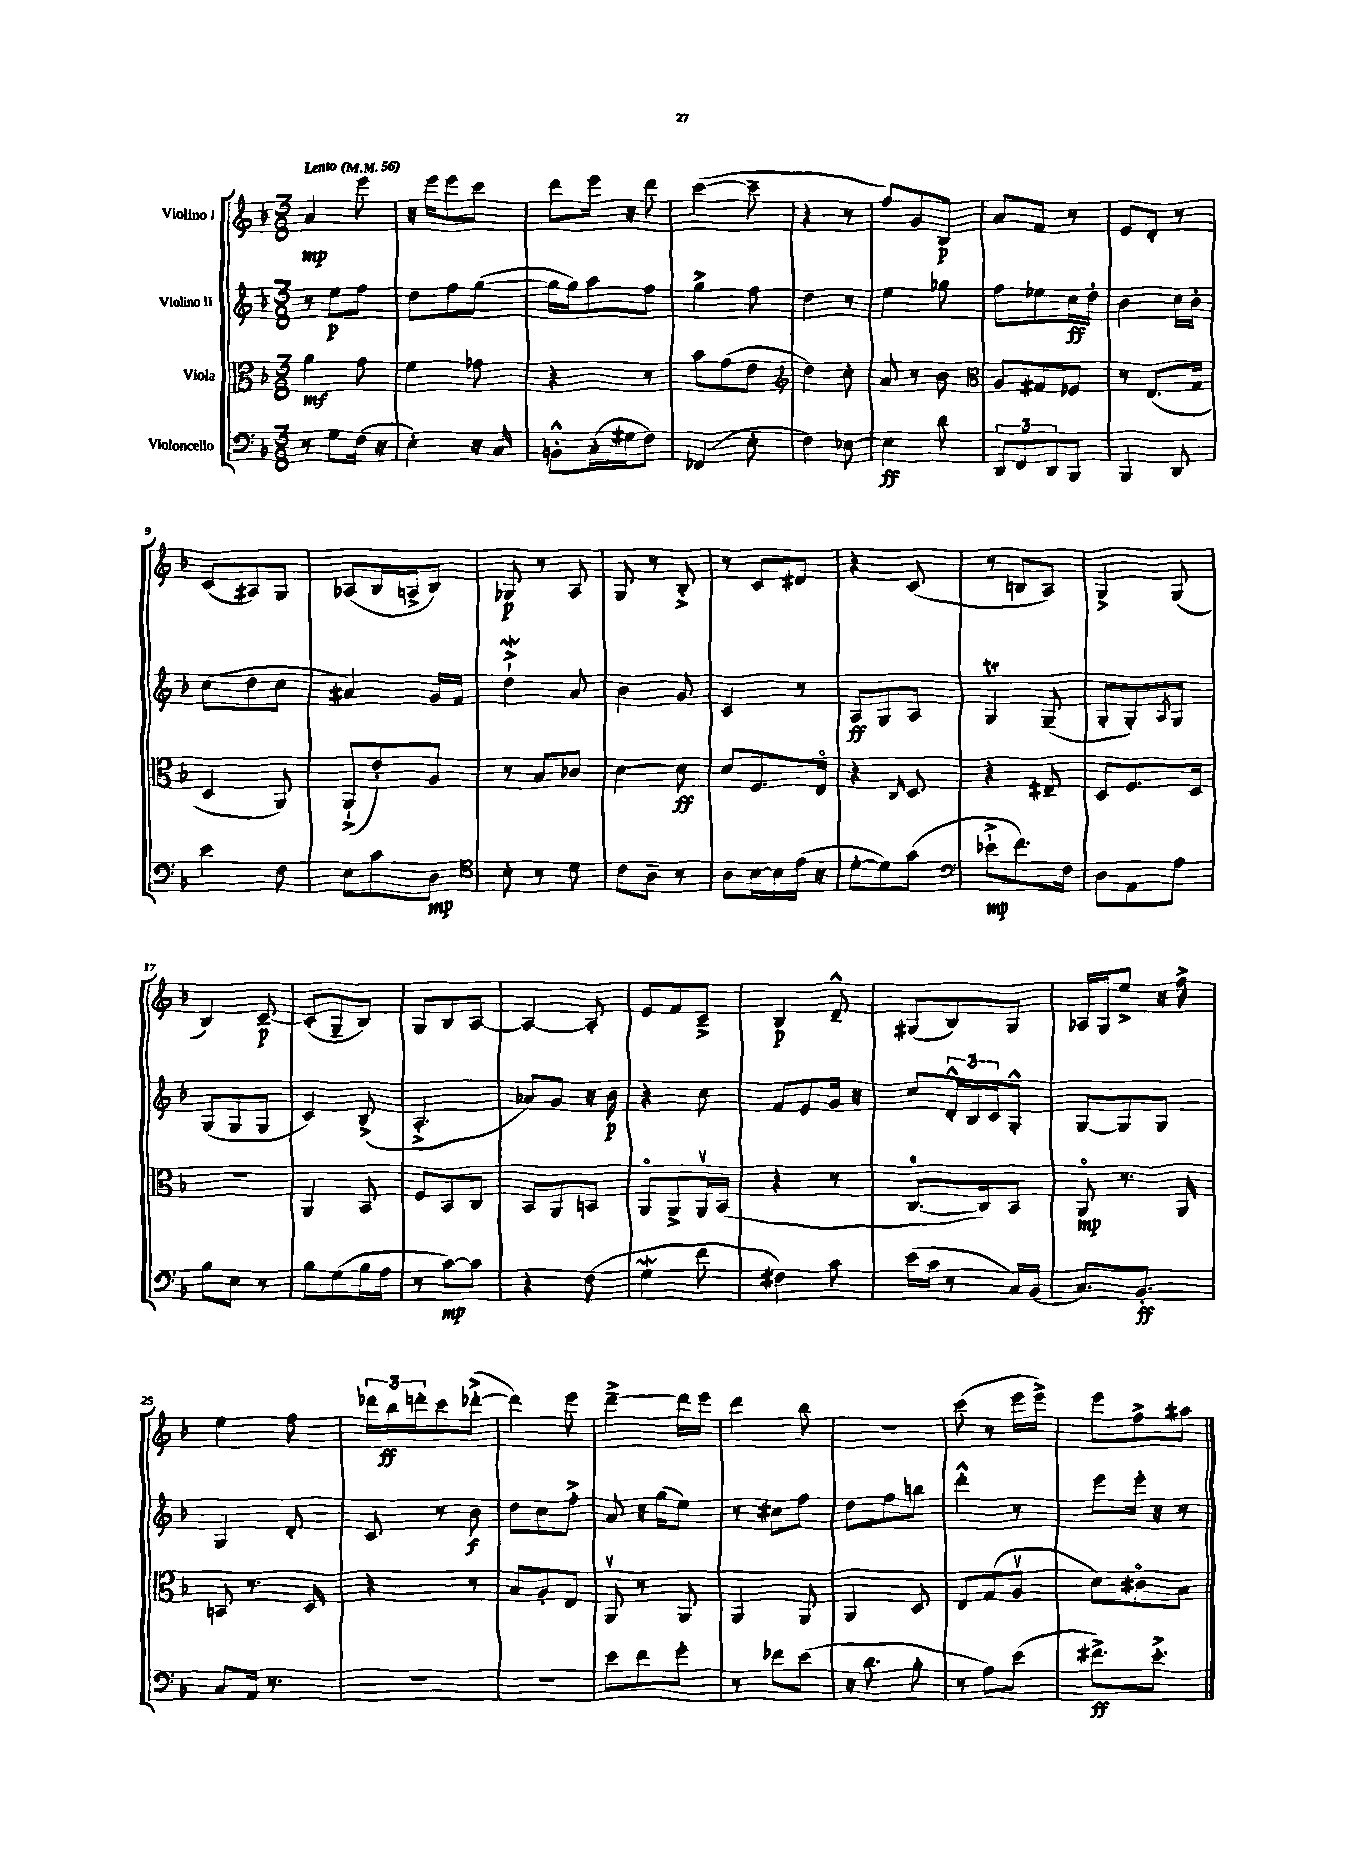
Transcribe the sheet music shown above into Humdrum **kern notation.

**kern	**kern	**kern	**kern
*staff4	*staff3	*staff2	*staff1
*clefF4	*clefC3	*clefG2	*clefG2
*k[b-]	*k[b-]	*k[b-]	*k[b-]
*M3/8	*M3/8	*M3/8	*M3/8
*MM56	*MM56	*MM56	*MM56
8r	4a	8r	4a
8G	.	8ee	.
(16F	8g	8ff	8eee
16r	.	.	.
=	=	=	=
4E')	4f	8dd	16r
.	.	.	16eee
.	.	8ff	8eee
16r	8g-	([8gg	8ccc
16C	.	.	.
=	=	=	=
8BB'^^	4r	16gg]	8ddd
.	.	16gg)	.
(16C'	.	8aa	16eee
16G#	.	.	16r
8F)	8r	8ff	8ddd
=	=	=	=
(4FF-	8b-	4gg^	([4ccc
.	(8g	.	.
8E'	8e	8ff	8ccc~]
=	=	=	=
*	*clefG2	*	*
4F)	4dd)	4dd	4r
[8E-	8cc'	8r	8r
=	=	=	=
4E-]	8a	4ee	8ff)
.	8r	.	8g
8d	8b-	8gg-	8B-
=	=	=	=
*	*clefC3	*	*
12DD	8A	8ff	8a
12FF	.	.	.
.	8G#	8ee-	8f
12DD	.	.	.
8BBB-	8F-	16cc	8r
.	.	16dd'	.
=	=	=	=
4BBB-	8r	4b-	8e
.	(8.E	.	8d'
8DD	.	16cc	8r
.	16G	16b-'	.
=	=	=	=
4e	4D	(8cc	(8c
.	.	8dd	8A#)
8F	8AA)	8cc	8G
=	=	=	=
8E	(8AA`^	4a#)	(8A-
8c	8e')	.	16B-
.	.	.	16A^
8D	8A	16g	8B-)
.	.	16f	.
=	=	=	=
*clefC4	*	*	*
8B-'	8r	4dd`^	8G-
8r	8B-	.	8r
8d	8c-	8a	8A
=	=	=	=
8c	[4d	4b-	8G
8A~	.	.	8r
8r	8d]	8g	8B-'^
=	=	=	=
8A	8d	4c	8r
[16B-	8.F	.	8c
16B-]	.	.	.
(16e	.	8r	8d#
16r	16Eo	.	.
=	=	=	=
[8d'	4r	8A	4r
8d])	.	8G	.
.	16qqC	.	.
(8g	8D	8A	(8c
=	=	=	=
*clefF4	*	*	*
8e-`^	4r	4G	8r
8.f)	.	.	8B
.	8E#~	(8G~	8A)
16F	.	.	.
=	=	=	=
8D	8D	8G'	4G^
8AA	8.F	8G')	.
.	.	8qA	.
8A	.	8G	(8G
.	16D	.	.
=	=	=	=
8B-	4.r	(8G	4B-)
8E	.	8G	.
8r	.	8G	[8c~
=	=	=	=
8B-	4AA	4c)	(8c']
(8G	.	.	8G~
16B-	8BB-	(8B-^	8B-)
16A	.	.	.
=	=	=	=
8r	8F	4.A'^	8G
[8c)	8BB-	.	8B-
8c]	8C	.	[8A
=	=	=	=
4r	8BB-	8a-)	4A_
.	8AA	8g	.
(8F	8BB	16r	8A']
.	.	16b-	.
=	=	=	=
4G	8AAo	4r	8e
.	8AA^	.	8f
8f	16AAv	8cc	8c~^
.	(16BB-	.	.
=	=	=	=
4F#)	4r	8f	4B-
.	.	8e	.
8c	8r	16g	8d~^^
.	.	16r	.
=	=	=	=
(16e	[8.C	8cc	(8G#
16c	.	.	.
8r	.	24d'^^	8B-)
.	.	24B-	.
.	16C])	.	.
.	.	24c	.
16C)	8BB-	8G'^^	8G#
(16BB-	.	.	.
=	=	=	=
8.C)	8AAo	[8G	16A-
.	.	.	16G
.	8.r	8G]	8ee^
8.BB-'	.	.	.
.	.	8G	16r
.	16AA	.	16ff^
=	=	=	=
8C	8BB	4G	4ee
16AA	8.r	.	.
8.r	.	.	.
.	.	8d'	8ff
.	16D	.	.
=	=	=	=
4.r	4r	8c	24ddd-
.	.	.	24bb-
.	.	.	24ddd'
.	.	8r	8ccc
.	8r	8b-	([8ddd-'^
=	=	=	=
4.r	8B-	8dd	4ddd-])
.	8A'	8cc	.
.	8E	8ff'^	8eee
=	=	=	=
8e	8AAv	8a	[4ddd~^
8f	8r	16r	.
.	.	(16gg	.
8g'	8AA	8ee)	16ddd]
.	.	.	16eee
=	=	=	=
8r	4AA	8r	4ddd
8f-	.	8cc#	.
(8e	8AA	8ff	8bb-
=	=	=	=
16r	4AA	8dd	4.r
8.d	.	.	.
.	.	8ff	.
8B-'	8D	8bb	.
=	=	=	=
8r	8E	4ddd'^^	(8ccc
8A)	(8G	.	8r
(8e	8Av	8r	16eee
.	.	.	16eee^)
=	=	=	=
8.f#^)	8d)	8eee	8eee
.	8c#o	16eee'	8ff^
8.e'^	.	16r	.
.	8B-	8r	8aa#
==	==	==	==
*-	*-	*-	*-
